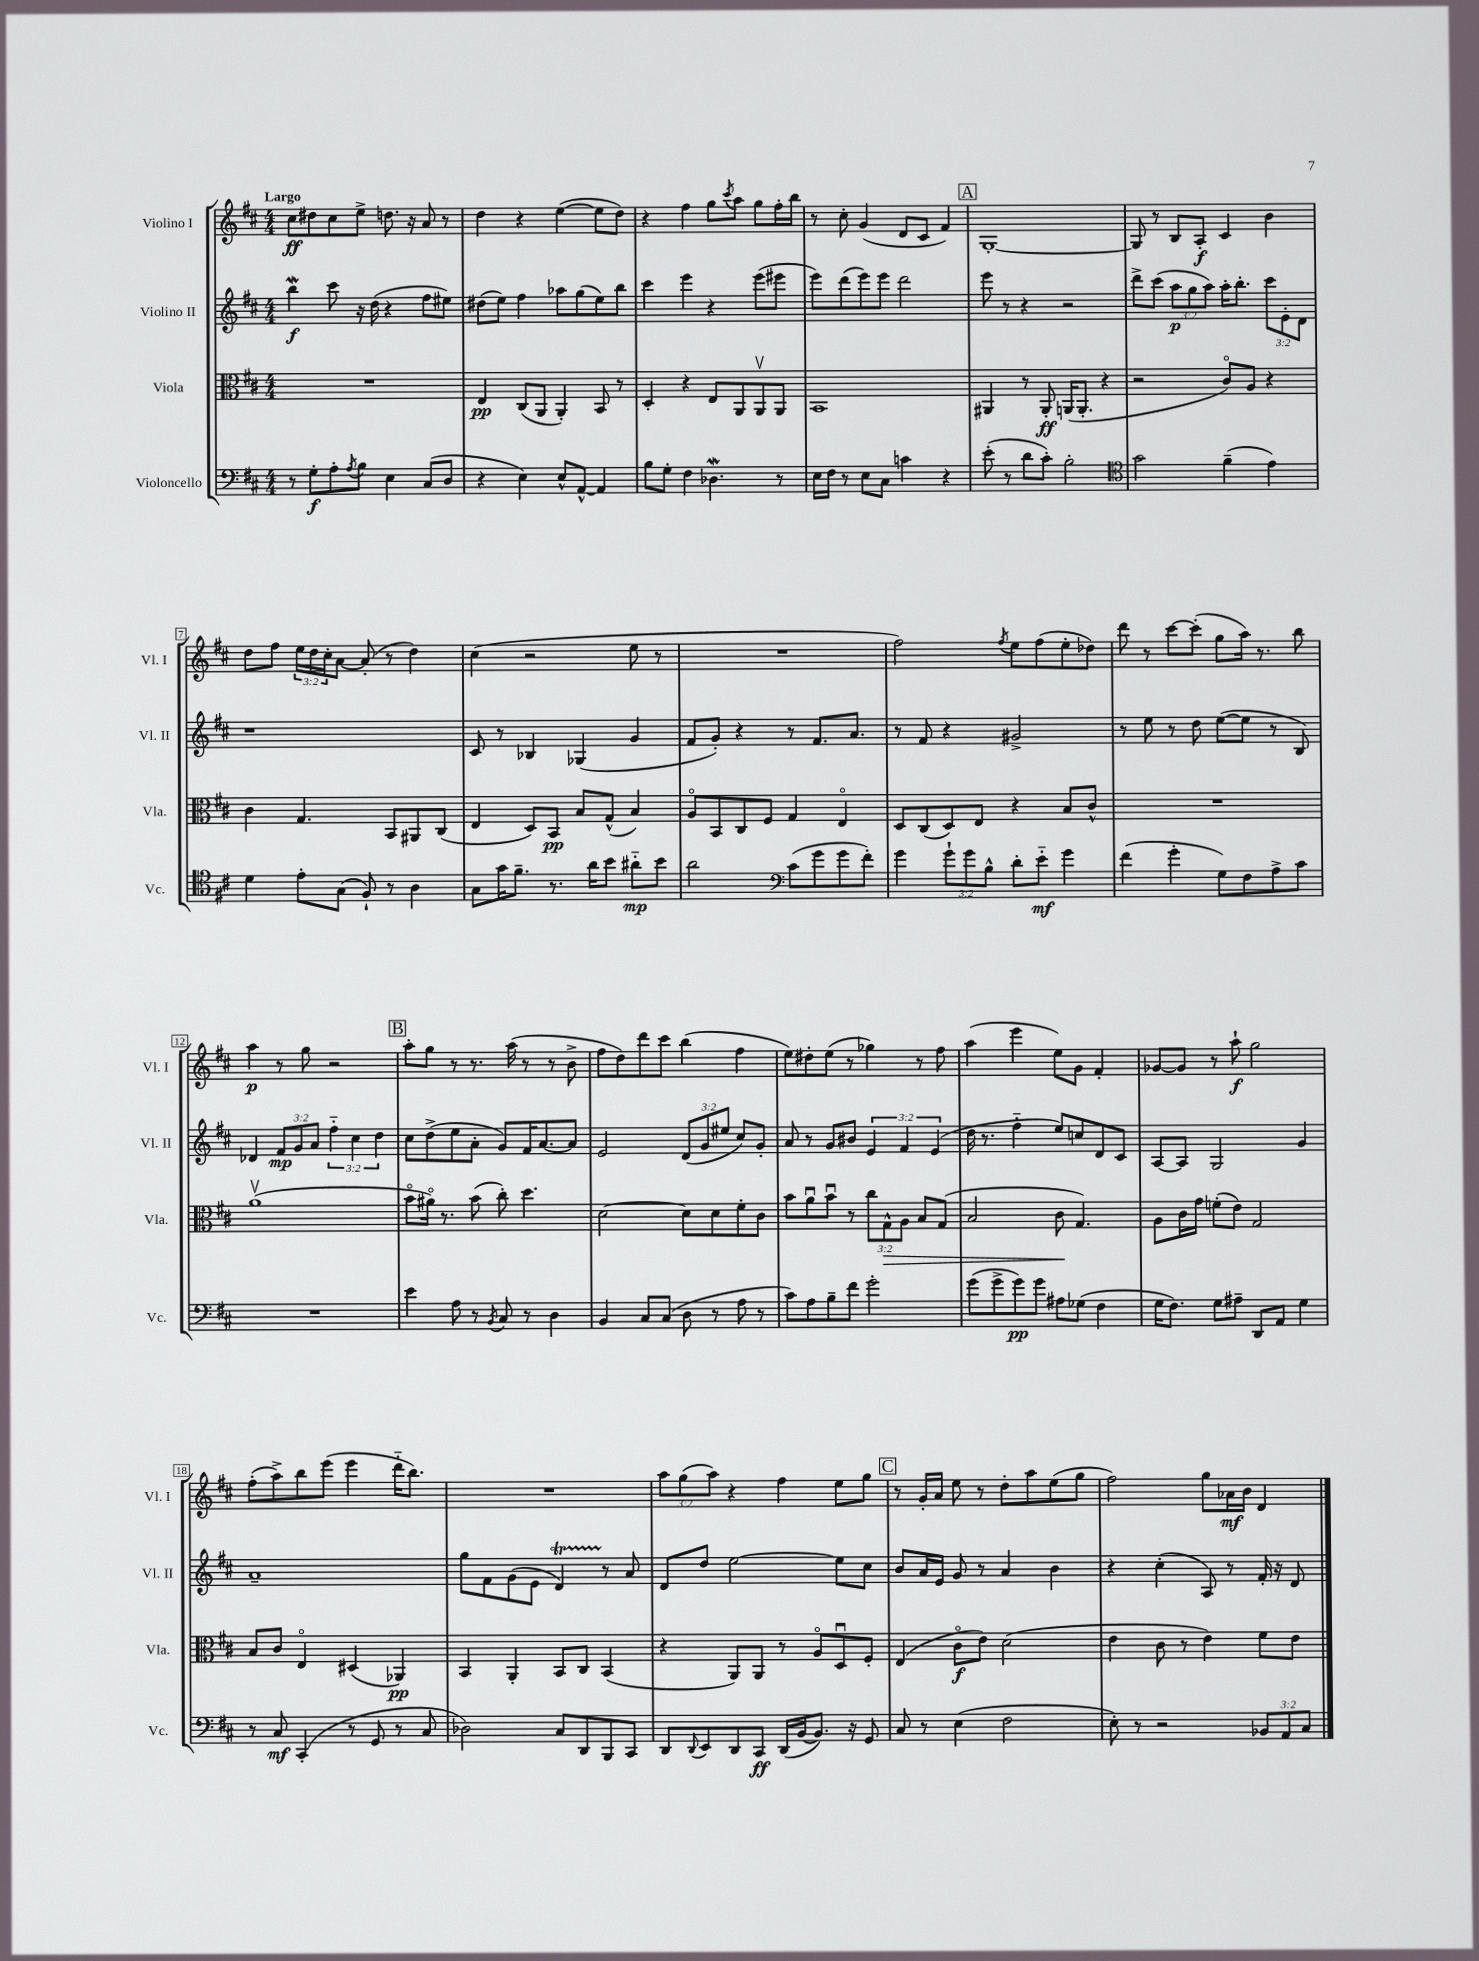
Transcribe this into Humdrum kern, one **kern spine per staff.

**kern	**kern	**kern	**kern
*staff4	*staff3	*staff2	*staff1
*clefF4	*clefC3	*clefG2	*clefG2
*k[f#c#]	*k[f#c#]	*k[f#c#]	*k[f#c#]
*M4/4	*M4/4	*M4/4	*M4/4
8r	1r	4bb\	8cc#\L
8G'\L	.	.	8dd#\
8A'\	.	8ccc#\	8cc#\
8qA/	.	.	.
8B\J	.	16r	8ee^\J
.	.	(16dd\	.
4E\	.	4r	8.dd\
.	.	.	16r
(8C#/L	.	8ff#\L	8a/
8D/J	.	8ee#\J)	8r
=	=	=	=
4r	4E/	(8dd#\L	4dd\
.	.	8ee\J)	.
4E\)	(8C#/L	4ff#\	4r
.	8AA/J	.	.
8E^^/L	4AA'/)	8aa-\L	([4ee\
[8AA^^/J	.	(8gg\	.
4AA/]	8BB/	8ee\)	8ee\]L
.	8r	8bb\J	8dd\J)
=	=	=	=
8B\L	4D'/	4ccc#\	4r
8G'\J	.	.	.
4F#\	4r	4eee\	4ff#\
4.D-\	8E/L	4r	8gg\L
.	.	.	8qccc#/
.	8AA/	.	8aa\J
.	8AAv/	(8eee\L	8gg\L
8r	8AA/J	8eee#\J	16ff#'\L
.	.	.	16bb\JJ
=	=	=	=
16E\LL	1BB	8eee\L)	8r
16F#\JJ	.	.	.
8r	.	(8ddd\	8cc#'\
8E\L	.	8eee\)	(4g/
8C#\J	.	8eee\J	.
4c\	.	2ddd\	8d/L
.	.	.	8c#/J
4r	.	.	4f#/)
=	=	=	=
(8e'\	4AA#/	8eee\	[1G'
8r	.	8r	.
8d\L	8r	4r	.
8c#'\J)	8AA#'/	.	.
2B'\	(16AA/LK	2r	.
.	8.AA'/J	.	.
.	4r	.	.
=	=	=	=
*clefC4	*	*	*
2g\	2r	8ddd^\L	8G/]
.	.	(8ccc#\J	8r
.	.	12aa\L	8B/L
.	.	12gg\	.
.	.	.	8A'/J
.	.	12aa\J)	.
(4f#~\	8c#o/L)	16aa'\LK	4c#/
.	.	8.bb'\J	.
.	8A/J	.	.
4e\)	4r	12ccc#\L	4b\
.	.	12e'\	.
.	.	12d\J	.
=	=	=	=
4d\	4c#\	1r	8dd\L
.	.	.	8ff#\J
8e'\L	4.G/	.	24ee\LL
.	.	.	24dd\
.	.	.	24cc#'\J
(8G\J	.	.	[8a\J
8F#`/)	.	.	(8a'/]
8r	8BB/L	.	8r
4A\	8AA#/	.	4dd\)
.	(8C#/J	.	.
=	=	=	=
8G\L	4E/	8c#/	(4cc#\
16g\K	.	8r	.
8.f#~\J	.	.	.
.	8D/L)	4B-/	2r
8.r	8BB/J	.	.
.	8B/L	(4G-/	.
16a\LK	.	.	.
8b\J	(8G^^/J	.	.
8a#'~\L	4B/)	4g/	8ee\
8b\J	.	.	8r
=	=	=	=
2a\	8Ao/L	8f#/L	1r
.	8BB/	8g'/J)	.
.	8C#/	4r	.
.	8F#/J	.	.
*clefF4	*	*	*
(8c#\L	4G/	8r	.
8g\	.	8.f#/L	.
8g\	4Eo/	.	.
.	.	8.a/J	.
8f#'\J)	.	.	.
=	=	=	=
4g\	8D/L	8r	2ff#\)
.	(8C#/	8f#/	.
12g`\L	8D/)	4r	.
12g\	.	.	.
.	8E/J	.	.
12B^^\J	.	.	.
.	.	.	8qff#/
8d'\L	4r	2g#^/	8ee\L
8e'~\J	.	.	(8ff#\
4g\	8B/L	.	8ee'\
.	8c#^^/J	.	8dd-\J)
=	=	=	=
(4f#\	1r	8r	8ddd\
.	.	8ee\	8r
4g'\	.	8r	[8ccc#\L
.	.	8dd\	(8ccc#'\]J
8G\L)	.	([8ee\L	8gg\L
8F#\	.	8ee\]J	16aa\Jk)
.	.	.	8.r
8A^\	.	8r	.
8c#\J	.	8B/)	8bb\
=	=	=	=
1r	(1av	4d-/	4aa\
.	.	12f#/L	8r
.	.	12g/	.
.	.	.	8gg\
.	.	12a/J	.
.	.	6ff#'~\	2r
.	.	6cc#\	.
.	.	6dd\	.
=	=	=	=
4e\	8bo\L	8cc#\L	8aa'\L
.	16a#o\Jk)	(8dd^\	8gg\J
.	8.r	.	.
8A\	.	8ee\	8r
8r	(8b\	8a'\J	8.r
8qBB/	.	.	.
8C#/	8cc#'\)	8g/L)	.
.	.	.	(16aa\
8r	4.dd\	16f#/K	8r
.	.	[8.a/	.
4D\	.	.	8r
.	.	8a/]J	8b^\
=	=	=	=
4BB/	[2d\	2e/	8ff#\L
.	.	.	8dd\)
8C#/L	.	.	8ddd\
(8C#/J	.	.	8ccc#\J
8D\	8d\]L	(12d/L	(4bb\
.	.	12g/	.
8r	8d\	.	.
.	.	12ee#/J	.
8A\	8f#'\	8cc#/L)	4ff#\
8r	8c#\J	8g'/J	.
=	=	=	=
8c#\L)	8b\L	8a/	8ee\L)
8A\	8au\	8r	8dd#'\
8B~\	8bu\J	8g/L	(8ee\J
8f#\J	8r	8b#/J	8r
2g'\	12cc#\L	6e/	4gg-\)
.	12G^^\	.	.
.	12A\J	6f#/	.
.	8B/L	.	8r
.	.	(6e/	.
.	(8G/J	.	8ff#\
=	=	=	=
(8g\L	2B/	16dd\	(4aa\
.	.	8.r	.
8g^\	.	.	.
8g\)	.	4ff#'~\	4eee\
8g\J	.	.	.
8A#\L	8c#\	8ee/L)	8ee\L)
(8G-\J	4.G/)	8cc/	8g\J
4F#\	.	8d/	4f#'/
.	.	8c#/J	.
=	=	=	=
16G\LK	8A\L	[8A/L	[8g-/L
8.F#\J)	.	.	.
.	16c#\L	8A/]J	8g-/]J
.	16g\JJ	.	.
8G\L	(8f'\L	2G/	8r
8A#~\J	8e\J)	.	8aa`\
8DD/L	2G/	.	2gg\
8AA/J	.	.	.
4G\	.	4g/	.
=	=	=	=
8r	8B/L	1a~	(8ff#'\L
8C#/	8c#/J	.	8aa^\)
(4CC#'/	4Eo/	.	8bb\
.	.	.	(8eee\J
8r	(4D#/	.	4eee\
8GG/	.	.	.
8r	4AA-/)	.	16ddd'~\LK
.	.	.	8.bb\J)
8C#/	.	.	.
=	=	=	=
2D-\)	4BB/	8gg\L	1r
.	.	8f#\	.
.	4AA'/	(8g\	.
.	.	8e\J	.
8C#/L	8BB/L	4d/)	.
8DD/	8C#/J	.	.
8BBB/	(4BB/	8r	.
8CC#/J	.	8a/	.
=	=	=	=
8DD/L	4r	8d/L	12aa\L
.	.	.	(12gg\
8qqDD/	.	.	.
8EE/	.	8dd/J	.
.	.	.	12aa\J)
8DD/	8AA/L)	[2ee\	4r
8CC#/J	8AA/J	.	.
(16DD/LL	8r	.	4ff#\
[16BB/J	.	.	.
8.BB/]J)	8Ao/L	.	.
.	8Du/	8ee\]L	8ee\L
16r	.	.	.
8GG/	8F#'/J	8cc#\J	8gg\J
=	=	=	=
8C#/	(4E/	8b/L	8r
8r	.	16a/L	16g'/LL
.	.	16e/JJ	16a/JJ
(4E\	8c#o\L	8g/	8ee\
.	8e\J)	8r	8r
2F#\	(2d\	4a/	8dd'\L
.	.	.	8aa\
.	.	4b\	(8ee\
.	.	.	8gg\J
=	=	=	=
8E'\)	4e\	4r	2ff#\)
8r	.	.	.
2r	8c#\	(4cc#'\	.
.	8r	.	.
.	4e\)	8A/)	8gg\L
.	.	8r	16a-\L
.	.	.	16b\JJ
12BB-/L	8f#\L	16f#'/	4d/
.	.	16r	.
12AA/	.	.	.
.	8e\J	8d/	.
12C#/J	.	.	.
==	==	==	==
*-	*-	*-	*-
